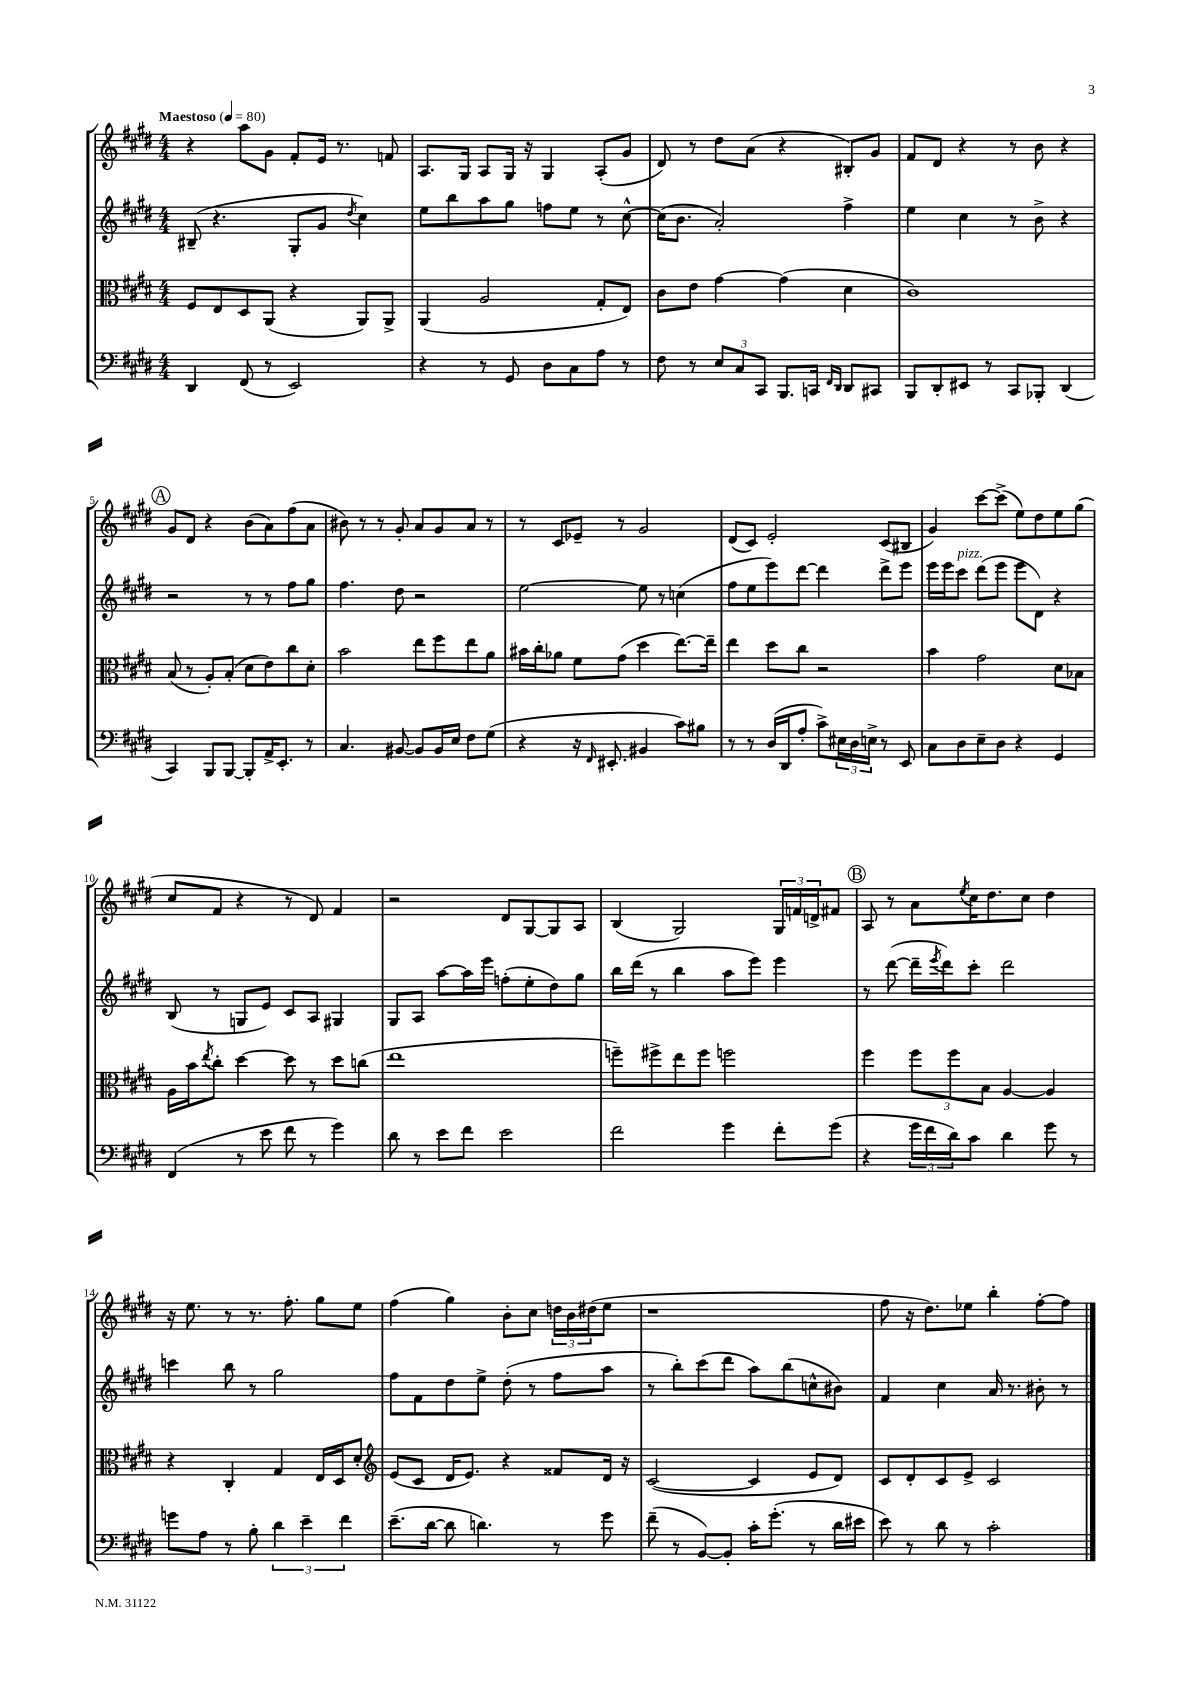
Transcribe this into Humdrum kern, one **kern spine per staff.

**kern	**kern	**kern	**kern
*staff4	*staff3	*staff2	*staff1
*clefF4	*clefC3	*clefG2	*clefG2
*k[f#c#g#d#]	*k[f#c#g#d#]	*k[f#c#g#d#]	*k[f#c#g#d#]
*M4/4	*M4/4	*M4/4	*M4/4
*MM80	*MM80	*MM80	*MM80
4DD#/	8F#/L	(8B#~/	4r
.	8E/	4.r	.
(8FF#/	8D#/	.	8aa\L
8r	(8AA/J	.	8g#\J
2EE/)	4r	8G#'/L	8f#'/L
.	.	8g#/J	16e/Jk
.	.	.	8.r
.	.	8qdd#/	.
.	8AA/L)	4cc#\)	.
.	8AA^/J	.	8f/
=	=	=	=
4r	(4AA/	8ee\L	8.A/L
.	.	8bb\	.
.	.	.	16G#/Jk
8r	2A/	8aa\	8A/L
8GG#/	.	8gg#\J	16G#/Jk
.	.	.	16r
8D#\L	.	8ff\L	4G#/
8C#\	.	8ee\J	.
8A\J	8G#'/L	8r	(8A'/L
8r	8E/J)	[8cc#^^\	8g#/J
=	=	=	=
8F#\	8c#\L	(16cc#\]LK	8d#/)
.	.	8.b\J	.
8r	8e\J	.	8r
12E/L	[4g#\	2a'/)	8dd#\L
12C#/	.	.	.
.	.	.	(8a\J
12CC#/J	.	.	.
8.BBB/L	(4g#\]	.	4r
16CC/Jk	.	.	.
16qqFF#/LL	.	.	.
16qqDD#/JJ	.	.	.
8DD#/L	4d#\	4ff#^\	8B#'/L)
8CC#/J	.	.	8g#/J
=	=	=	=
8BBB/L	1c#)	4ee\	8f#/L
8DD#'/	.	.	8d#/J
8EE#/J	.	4cc#\	4r
8r	.	.	.
8CC#/L	.	8r	8r
8BBB-'/J	.	8b^\	8b\
(4DD#/	.	4r	4r
=	=	=	=
4CC#/)	(8B/	2r	8g#/L
.	8r	.	8d#/J
8BBB/L	8A'/L)	.	4r
[8BBB/J	(8B'/J	.	.
8BBB'/]L	8d#\L	8r	(8b\L
16AA^/K	8e\)	8r	8a\)
8.EE'/J	.	.	.
.	8cc#\	8ff#\L	(8ff#\
8r	8d#'\J	8gg#\J	8a\J
=	=	=	=
4.C#/	2b\	4.ff#\	8b#\)
.	.	.	8r
.	.	.	8r
[8BB#/	.	8dd#\	8g#'/
8BB#/]L	8ee\L	2r	8a/L
16BB#/L	8ff#\	.	8g#/
16E/JJ	.	.	.
8F#\L	8ee\	.	8a/J
(8G#\J	8a\J	.	8r
=	=	=	=
4r	16b#\LL	[2ee\	8r
.	16cc#'\J	.	.
.	8a-\J	.	8c#/L
16r	8f#\L	.	8e-~/J
16qqFF#/	.	.	.
8.EE#'/	.	.	.
.	(8g#\J	.	8r
4BB#/	4dd#\	8ee\]	2g#/
.	.	8r	.
8c#\L)	[8.ee\L)	(4cc\	.
8B#\J	.	.	.
.	16ee~\]Jk	.	.
=	=	=	=
8r	4ee\	8ff#\L	(8d#/L
8r	.	8ee\	8c#/J)
(16D#/LL	8dd#\L	8eee\)	2e'/
16DD#/J	.	.	.
8A'/J	8cc#\J	[8ddd#\J	.
8c#^\L)	2r	4ddd#\]	.
24E#\L	.	.	.
24D#\	.	.	.
24E^\JJ	.	.	.
8r	.	8ddd#^\L	(8c#/L
8EE/	.	8eee\J	8B#/J
=	=	=	=
8C#\L	4b\	16eee\LL	4g#/)
.	.	16eee\J	.
8D#\	.	8ccc#\J	.
8E~\	2g#\	(8ddd#\L	[8ccc#\L
8D#\J	.	8eee\J	(8ccc#^\]J
4r	.	8eee\L	8ee\L)
.	.	8d#\J)	8dd#\
4GG#/	8d#\L	4r	8ee\
.	8B-\J	.	(8gg#\J
=	=	=	=
(4FF#/	16A\LL	(8B/	8cc#/L
.	16b\J	.	.
.	8qee/	.	.
.	8cc#'\J	8r	8f#/J
8r	[4dd#\	8G/L	4r
8e\	.	8e/J)	.
8f#\	8dd#\]	8c#/L	8r
8r	8r	8A/J	8d#/)
4g#\)	8dd#\L	4G#/	4f#/
.	(8cc\J	.	.
=	=	=	=
8d#\	1ee	8G#/L	2r
8r	.	8A/J	.
8e\L	.	[8aa\L	.
8f#\J	.	16aa\]L	.
.	.	16eee\JJ	.
2e\	.	(8ff'\L	8d#/L
.	.	8ee'\	[8G#/
.	.	8dd#\)	8G#/]
.	.	8gg#\J	8A/J
=	=	=	=
2f#\	8ff~\L)	16bb\LL	(4B/
.	.	(16ddd#\JJ	.
.	8ff#^\	8r	.
.	8ee\	4bb\	2G#/)
.	8ff#\J	.	.
4g#\	2ff\	8aa\L	.
.	.	8eee\J)	.
8f#'\L	.	4eee\	24G#/LL
.	.	.	24f/
.	.	.	24d^/J
(8g#\J	.	.	8f#/J
=	=	=	=
4r	4ff#\	8r	8A/
.	.	([8ddd#\	8r
24g#\LL	12ff#\L	16ddd#~\]LL	8a\L
24f#\	.	.	.
.	.	8qeee/	.
.	.	16ddd#\J)	.
24d#\J)	12ff#\	.	.
.	.	.	8qee/
8c#\J	.	8ccc#'\J	16cc#\K
.	12B\J	.	.
.	.	.	8.dd#\
4d#\	[4A/	2ddd#\	.
.	.	.	8cc#\J
8g#\	4A/]	.	4dd#\
8r	.	.	.
=	=	=	=
8g\L	4r	4ccc\	16r
.	.	.	8.ee\
8A\J	.	.	.
8r	4C#'/	8bb\	8r
8B'\	.	8r	8.r
6d#\	4G#/	2gg#\	.
.	.	.	8.ff#'\
6e~\	.	.	.
.	16E/LL	.	8gg#\L
.	16D#/J	.	.
6f#\	.	.	.
.	8d#'/J	.	8ee\J
=	=	=	=
*	*clefG2	*	*
(8.e~\L	(8e/L	8ff#\L	(4ff#\
.	8c#/J	8f#\	.
[16d#\Jk	.	.	.
8d#\]	16d#/LK	8dd#\	4gg#\)
.	8.e/J)	.	.
4.d\)	.	8ee^\J	.
.	4r	(8dd#'\	8b'\L
.	.	8r	8cc#\J
8r	8f##/L	8ff#\L	24dd\LL
.	.	.	24b\
.	.	.	(24dd#\J
8g#\	16d#/Jk	8aa\J	8ee\J
.	16r	.	.
=	=	=	=
(8f#~\	([2c#/	8r	1r
8r	.	8bb'\L)	.
[8BB/L)	.	(8ccc#\	.
8BB'/]J	.	8ddd#\J	.
16c#'\LK	4c#/]	8aa\L)	.
(8.g#'\J	.	.	.
.	.	(8bb\	.
8r	8e/L	8cc^^\	.
16d#\LL	8d#/J)	8b#\J)	.
16e#\JJ	.	.	.
=	=	=	=
8e\)	8c#/L	4f#/	8ff#\
8r	8d#'/	.	16r
.	.	.	8.dd#\L)
8d#\	8c#/	4cc#\	.
8r	8e^/J	.	8ee-\J
2c#'\	2c#/	16a/	4bb'\
.	.	8.r	.
.	.	8b#'\	[8ff#'\L
.	.	8r	8ff#\]J
==	==	==	==
*-	*-	*-	*-
